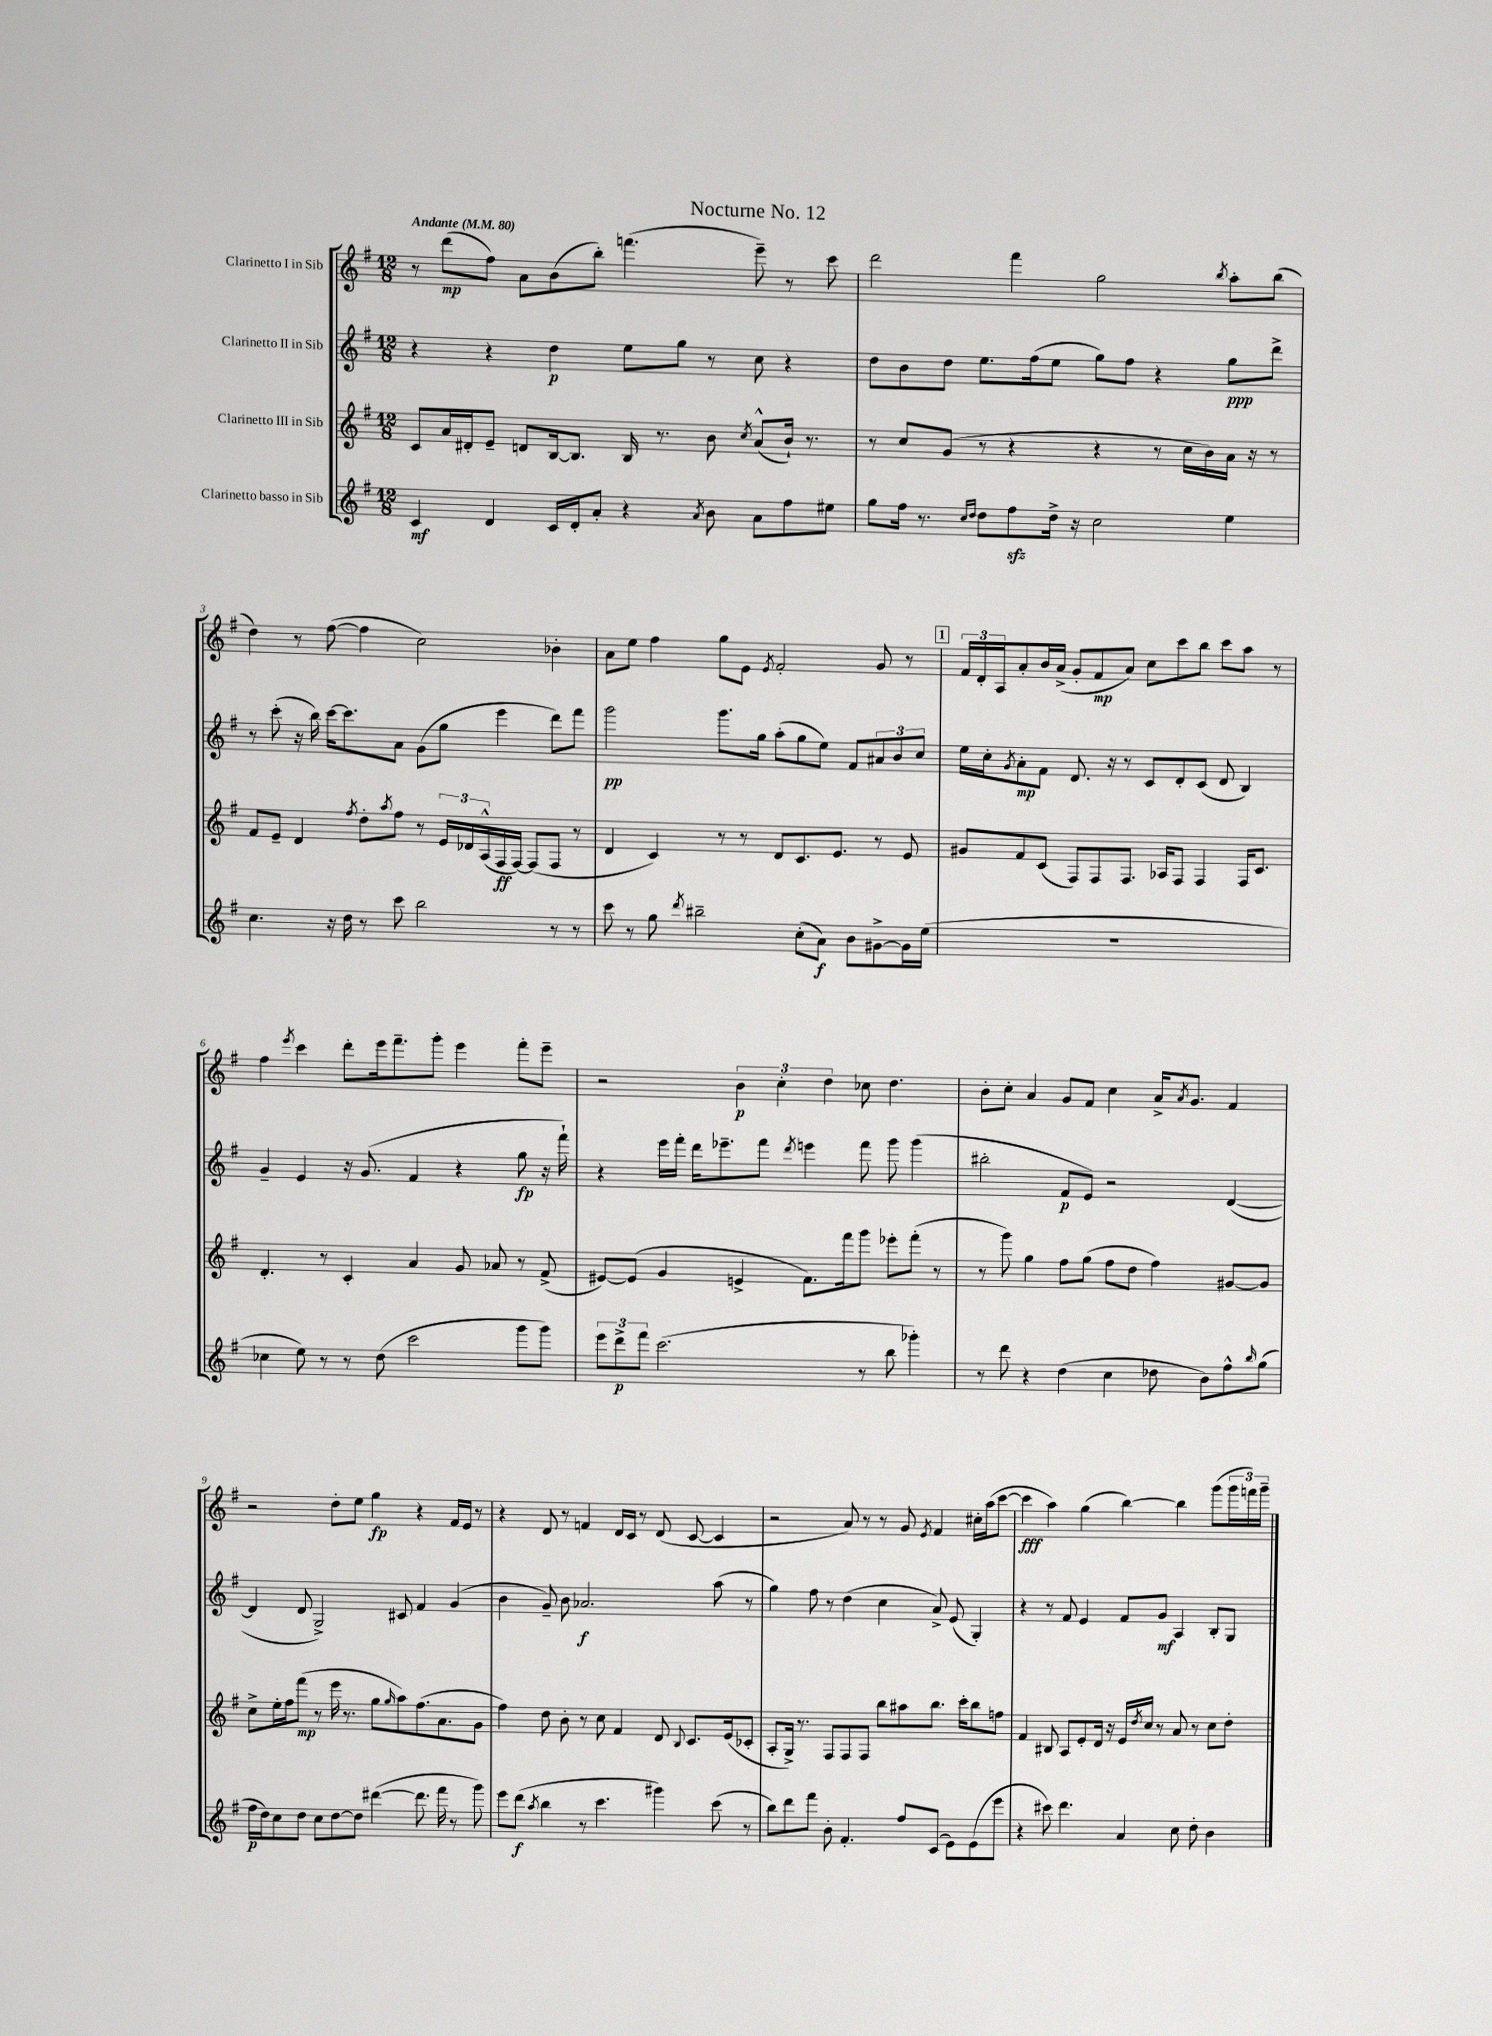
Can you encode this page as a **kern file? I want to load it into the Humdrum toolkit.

**kern	**kern	**kern	**kern
*staff4	*staff3	*staff2	*staff1
*clefG2	*clefG2	*clefG2	*clefG2
*k[f#]	*k[f#]	*k[f#]	*k[f#]
*M12/8	*M12/8	*M12/8	*M12/8
*MM80	*MM80	*MM80	*MM80
4c	8c	4r	8r
.	16a	.	(8ddd
.	16d#'	.	.
4d	8e~	4r	8ff#)
.	8d	.	8a
16c	[16B	4dd	(8b
16d'	8.B]	.	.
8a'	.	.	8bb')
4r	16B	8ee	(4.fff
.	8.r	.	.
.	.	8gg	.
8qa	.	.	.
8b	8b	8r	.
.	8qcc	.	.
8a	(8a^^	8cc	8eee~)
8ff#	16b`)	4r	8r
.	8.r	.	.
8ee#	.	.	8ccc
=	=	=	=
8gg	8r	8dd	2ddd
16ff#	8cc	8b	.
8.r	.	.	.
.	(8g	8dd	.
16qqcc	.	.	.
16qqdd	.	.	.
8dd	8r	8.ee	.
8ff#	4r	.	4fff#
.	.	(16ff#	.
16dd^	.	8ee	.
16r	.	.	.
2cc	4r	8gg)	2gg
.	.	8ff#	.
.	8r	4r	.
.	16cc	.	.
.	16b)	.	.
.	.	.	8qbb
4ee	16a	8gg	8aa'
.	16r	.	.
.	8r	8ddd^	(8bb
=	=	=	=
4.cc	8f#	8r	4dd)
.	8e~	(8ccc'	.
.	4d	16r	8r
.	.	16bb)	.
16r	.	[16ccc	([8ff#
16dd	.	8.ccc]	.
.	8qff#	.	.
8r	8dd'	.	4ff#]
.	8qaa	.	.
8ccc	8ff#	8a	.
2bb	8r	(8g	2cc)
.	24e	8gg	.
.	24d-	.	.
.	(24A^^	.	.
.	16F#	4eee	.
.	[16F#)	.	.
.	(8F#]	.	.
8r	8F#	8ddd)	4b-'
8r	8r	8fff#	.
=	=	=	=
8ccc	4d	2ggg	8a
8r	.	.	8ee
8gg	4c)	.	4ff#
8qddd	.	.	.
2bb#~	.	.	.
.	8r	8.ggg	8gg
.	8r	.	8e
.	.	16gg	.
.	.	.	8qe
.	8d	(8aa'	2f#'
(8cc'	8.c	8gg	.
8a)	.	8ee)	.
.	8.e	.	.
8b	.	8f#	.
[8g#^	8r	12a#	8g
.	.	12b	.
16g#]	8e	.	8r
.	.	12cc	.
(16ee	.	.	.
=	=	=	=
1.r	8g#	16ee	24f#
.	.	.	24d'
.	.	16cc'	.
.	.	.	24A
.	.	8qg	.
.	8f#	8a'	8a'
.	(8c	8f#	16b
.	.	.	(16a^
.	8F#)	8.d	8g'
.	8F#	.	8f#
.	.	16r	.
.	8.F#	8r	8a)
.	.	8c	8cc
.	16A-	.	.
.	8F#	8d'	8ccc
.	4F#	(8c	8bb
.	.	8d	8ccc
.	16F#	4B)	8aa
.	8.c	.	.
.	.	.	8r
=	=	=	=
4cc-	4.d'	4g~	4ff#
.	.	.	8qeee
8ee)	.	4e	4ccc
8r	8r	.	.
8r	4c'	16r	8ddd'
.	.	(8.g	.
(8dd	.	.	16eee
.	.	.	8.fff#~
2ccc	4a	4f#	.
.	.	.	8ggg'
.	8g	4r	4eee
.	8a-	.	.
8ggg	8r	8gg	8fff#'
8ggg)	(8f#^	16r	8eee~
.	.	16fff#`)	.
=	=	=	=
12eee	[8e#)	4r	2r
12ddd^	.	.	.
.	(8e#]	.	.
12fff#	.	.	.
(2.ccc	4g	16eee	.
.	.	16fff#'	.
.	.	16ddd	.
.	.	8.eee-~	.
.	4e^	.	6b
.	.	8fff#	.
.	.	.	6cc'
.	.	8qddd	.
.	8.f#)	4eee	.
.	.	.	6dd
.	16fff#	.	.
8r	8ggg	8fff#	8cc-
8bb	8eee-'	8ggg	4.dd
4ggg-')	(8fff#'	(4ggg	.
.	8r	.	.
=	=	=	=
8r	8r	2bb#'	8b'
8ddd	8ggg)	.	8cc'
4r	4gg	.	4a
(4dd	8ff#	8f#	8g
.	(8gg	8e)	8f#
4cc	8ff#	2r	4cc
.	8dd	.	.
8dd-	4ff#)	.	16a^
.	.	.	8qa
.	.	.	8.g
8b)	.	.	.
8ff#^^	[8g#	([4d	4f#
16qqbb	.	.	.
(8gg	8g#]	.	.
=	=	=	=
16ff#	8cc^	4d]	2r
16dd)	.	.	.
8cc	16ee'	.	.
.	16ff#	.	.
8dd	(8fff#	8d	.
8cc	8r	2G^)	.
[8dd	16eee	.	8dd'
.	8.r	.	.
8dd]	.	.	8ee
([4ddd#	8gg	.	4gg
.	16qqgg	.	.
.	8aa)	8c#	.
8.ddd#]	(8.ff#	4f#	4r
16fff#	8.a	.	.
8r	.	(4g	16f#
.	.	.	16e
8ggg)	8g	.	8r
=	=	=	=
8eee	4ff#)	4b	4r
(8ddd	.	.	.
8qaa	.	.	.
4bb	8dd	8g~)	8d
.	8b'	8b	8r
8r	8r	2.a-	4f
4.ccc	8cc	.	.
.	4f#	.	16d
.	.	.	16c
.	.	.	8r
4ggg#)	8d	.	(8d
.	8qqB	.	.
.	8.c	.	[8c
(8ccc	.	(8aa	4c]
.	(16e	.	.
8r	8c-'	8r	.
=	=	=	=
8bb)	8A'	4gg)	2r
8ddd	16G^)	.	.
.	8.r	.	.
8fff#	.	8ff#	.
8b'	8F#	8r	.
4.f#'	8F#	(4dd	8a)
.	8F#	.	8r
.	8bb	4cc	8r
8ff#	8aa#	.	8g
.	.	.	8qe
(8c	8.bb	8a^)	4f#
8e)	.	(8e	.
.	16ccc'	.	.
(8e	8bb	4G')	16cc#'
.	.	.	(16aa
8eee	8ff	.	[8ccc
=	=	=	=
4r	4f#	4r	4ccc]
8ccc#)	8B#	8r	4aa)
4.ddd	8A	8f#	.
.	8e'	4e	(4gg
.	16d	.	.
.	16r	.	.
4a	16e	8f#	[4bb)
.	8qdd	.	.
.	16cc	.	.
.	8r	8g	.
8cc	8a	4A	4bb]
8dd'	8r	.	.
4b	8cc	8B'	(8ggg
.	8dd'	8G	24ggg
.	.	.	24fff)
.	.	.	24ggg~
==	==	==	==
*-	*-	*-	*-
